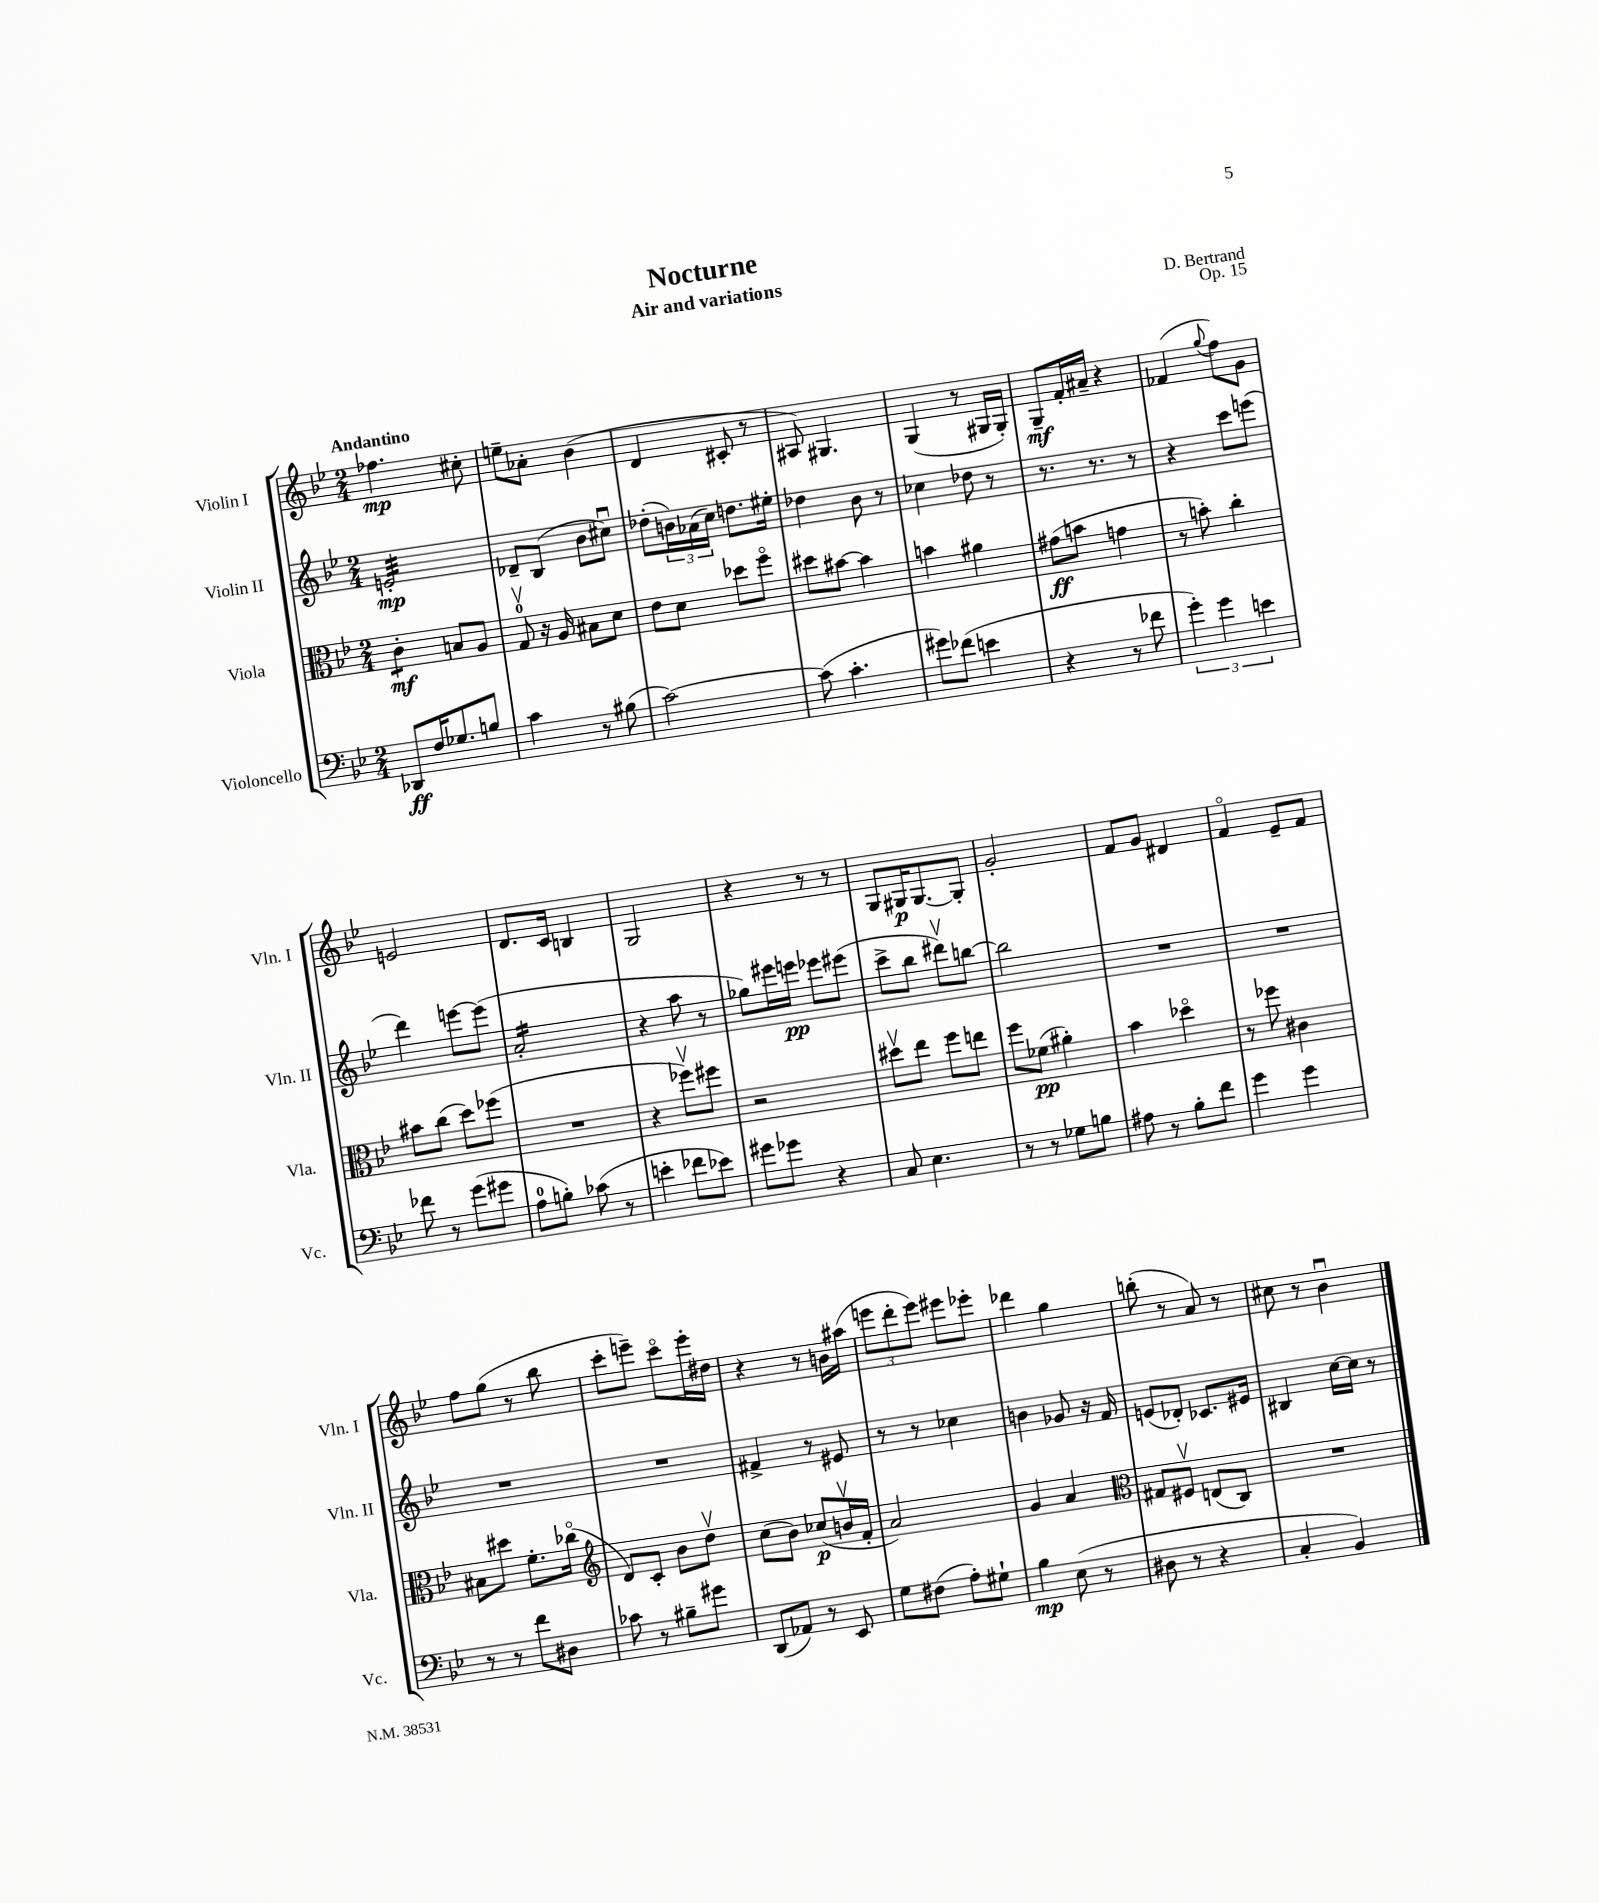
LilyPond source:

\header { title = "Nocturne" composer = "D. Bertrand" subtitle = "Air and variations" opus = "Op. 15" }
<<
\new StaffGroup <<
\new Staff = "s0" \with { instrumentName = "Violin I" shortInstrumentName = "Vln. I" } {
    \clef treble \key bes \major \numericTimeSignature \time 2/4 \tempo "Andantino"
    fes''4.\mp cis''8-. |
    e''8-- aes'8-. bes'4( |
    d'4 cis'8-. r8 |
    ais8) gis4. |
    g4( r8 gis16 gis16-.) |
    g8--\mf f'16-. ais'16-- r4 |
    fes'4( \appoggiatura { g''8 } f''8) g'8 |
    e'2 |
    d'8. c'16 b4 |
    g2 |
    r4 r8 r8 |
    g8 gis16\p gis8.~ gis8-. |
    g'2-. |
    f'8 g'8 dis'4 |
    f'4\flageolet ees'8-- f'8 |
    f''8 g''8( r8 bes''8 |
    c'''8-. e'''8--) c'''8\flageolet e'''16-. dis''16 |
    r4 r8 b'16 ais''16( |
    \tuplet 3/2 { e'''8 d'''8-. e'''8) } eis'''8 ees'''8-. |
    des'''4 g''4 |
    b''8-.( r8 a'8) r8 |
    cis''8 r8 bes'4\downbow \bar "|." |
}
\new Staff = "s1" \with { instrumentName = "Violin II" shortInstrumentName = "Vln. II" } {
    \clef treble \key bes \major \numericTimeSignature \time 2/4
    e'2:32-.\mp |
    des'8-- bes8( bes'8 cis''8\downbow) |
    des''8-.( \tuplet 3/2 { b'16) aes'16( c''16) } d''8. eis''16-. |
    des''4 bes'8 r8 |
    ces''4 des''8 r8 |
    r8. r8. r8 |
    r4 c'''8 e'''8( |
    d'''4) e'''8~ e'''8( |
    a'2:16-. |
    r4 a''8 r8 |
    ges''8) eis'''16 e'''16\pp ees'''8 eis'''8( |
    c'''8-> bes''8 dis'''8\upbow) b''8~ |
    b''2 |
    R2 |
    R2 |
    R2 |
    R2 |
    fis'4-> r8 eis'8 |
    r8 r8 ces''4 |
    b'4 ges'8 r16 f'16 |
    e'8( des'8-.) ces'8. eis'16 |
    bis4 c''16~ c''16 r8 \bar "|." |
}
\new Staff = "s2" \with { instrumentName = "Viola" shortInstrumentName = "Vla." } {
    \clef alto \key bes \major \numericTimeSignature \time 2/4
    c'4:8-.\mf b8 a8 |
    g8-0\upbow r16 a16 bis8 d'8 |
    ees'8 d'8 des''8 f''8\flageolet |
    dis''8 bis'8~ bis'4 |
    b'4 ais'4 |
    gis'8\ff( b'8 g'4 |
    r8 b'8-.) c''4-. |
    bis'8 c''8( d''8) fes''8( |
    R2 |
    r4 fes''8\upbow) fis''8 |
    r2 |
    dis''8\upbow ees''8 f''8 e''8 |
    f''8 fes'8\pp( ais'4-.) |
    bes'4 des''4\flageolet |
    r8 fes''8 cis'4 |
    bis8 dis''8 f'8.-. ces''16\flageolet( |
    \clef treble d'8) c'8-. bes'8 d''8\upbow |
    c''8( bes'8) ces''8\p( b'16\upbow f'16-. |
    a'2) |
    g'4 a'4 |
    \clef alto gis8 fis8\upbow e8( c8) |
    R2 \bar "|." |
}
\new Staff = "s3" \with { instrumentName = "Violoncello" shortInstrumentName = "Vc." } {
    \clef bass \key bes \major \numericTimeSignature \time 2/4
    des,8\ff f16 ges8. b8 |
    c'4 r8 bis8( |
    c'2~) |
    c'8( c'4.-. |
    gis'8) fes'8( e'4 |
    r4 r8 fes'8 |
    \tuplet 3/2 { g'4-.) g'4 e'4 } |
    fes'8 r8 g'8( gis'8 |
    a8-0 b8-.) ces'8( r8 |
    e'4-. fes'8 ees'8) |
    gis'8 ges'8 r4 |
    c8 ees4. |
    r8 r8 ges8 b8 |
    ais8 r8 bes8-. f'8 |
    g'4 g'4 |
    r8 r8 f'8 dis8 |
    ces'8 r8 bis8-- gis'8 |
    d,8( aes,8) r8 ees,8 |
    g8 fis8( a8-.) gis8-! |
    bes4\mp ees8( r8 |
    dis8 r8 r4 |
    c4-. bes,4) \bar "|." |
}
>>
>>
\layout { \context { \Score \remove "Bar_number_engraver" } }
